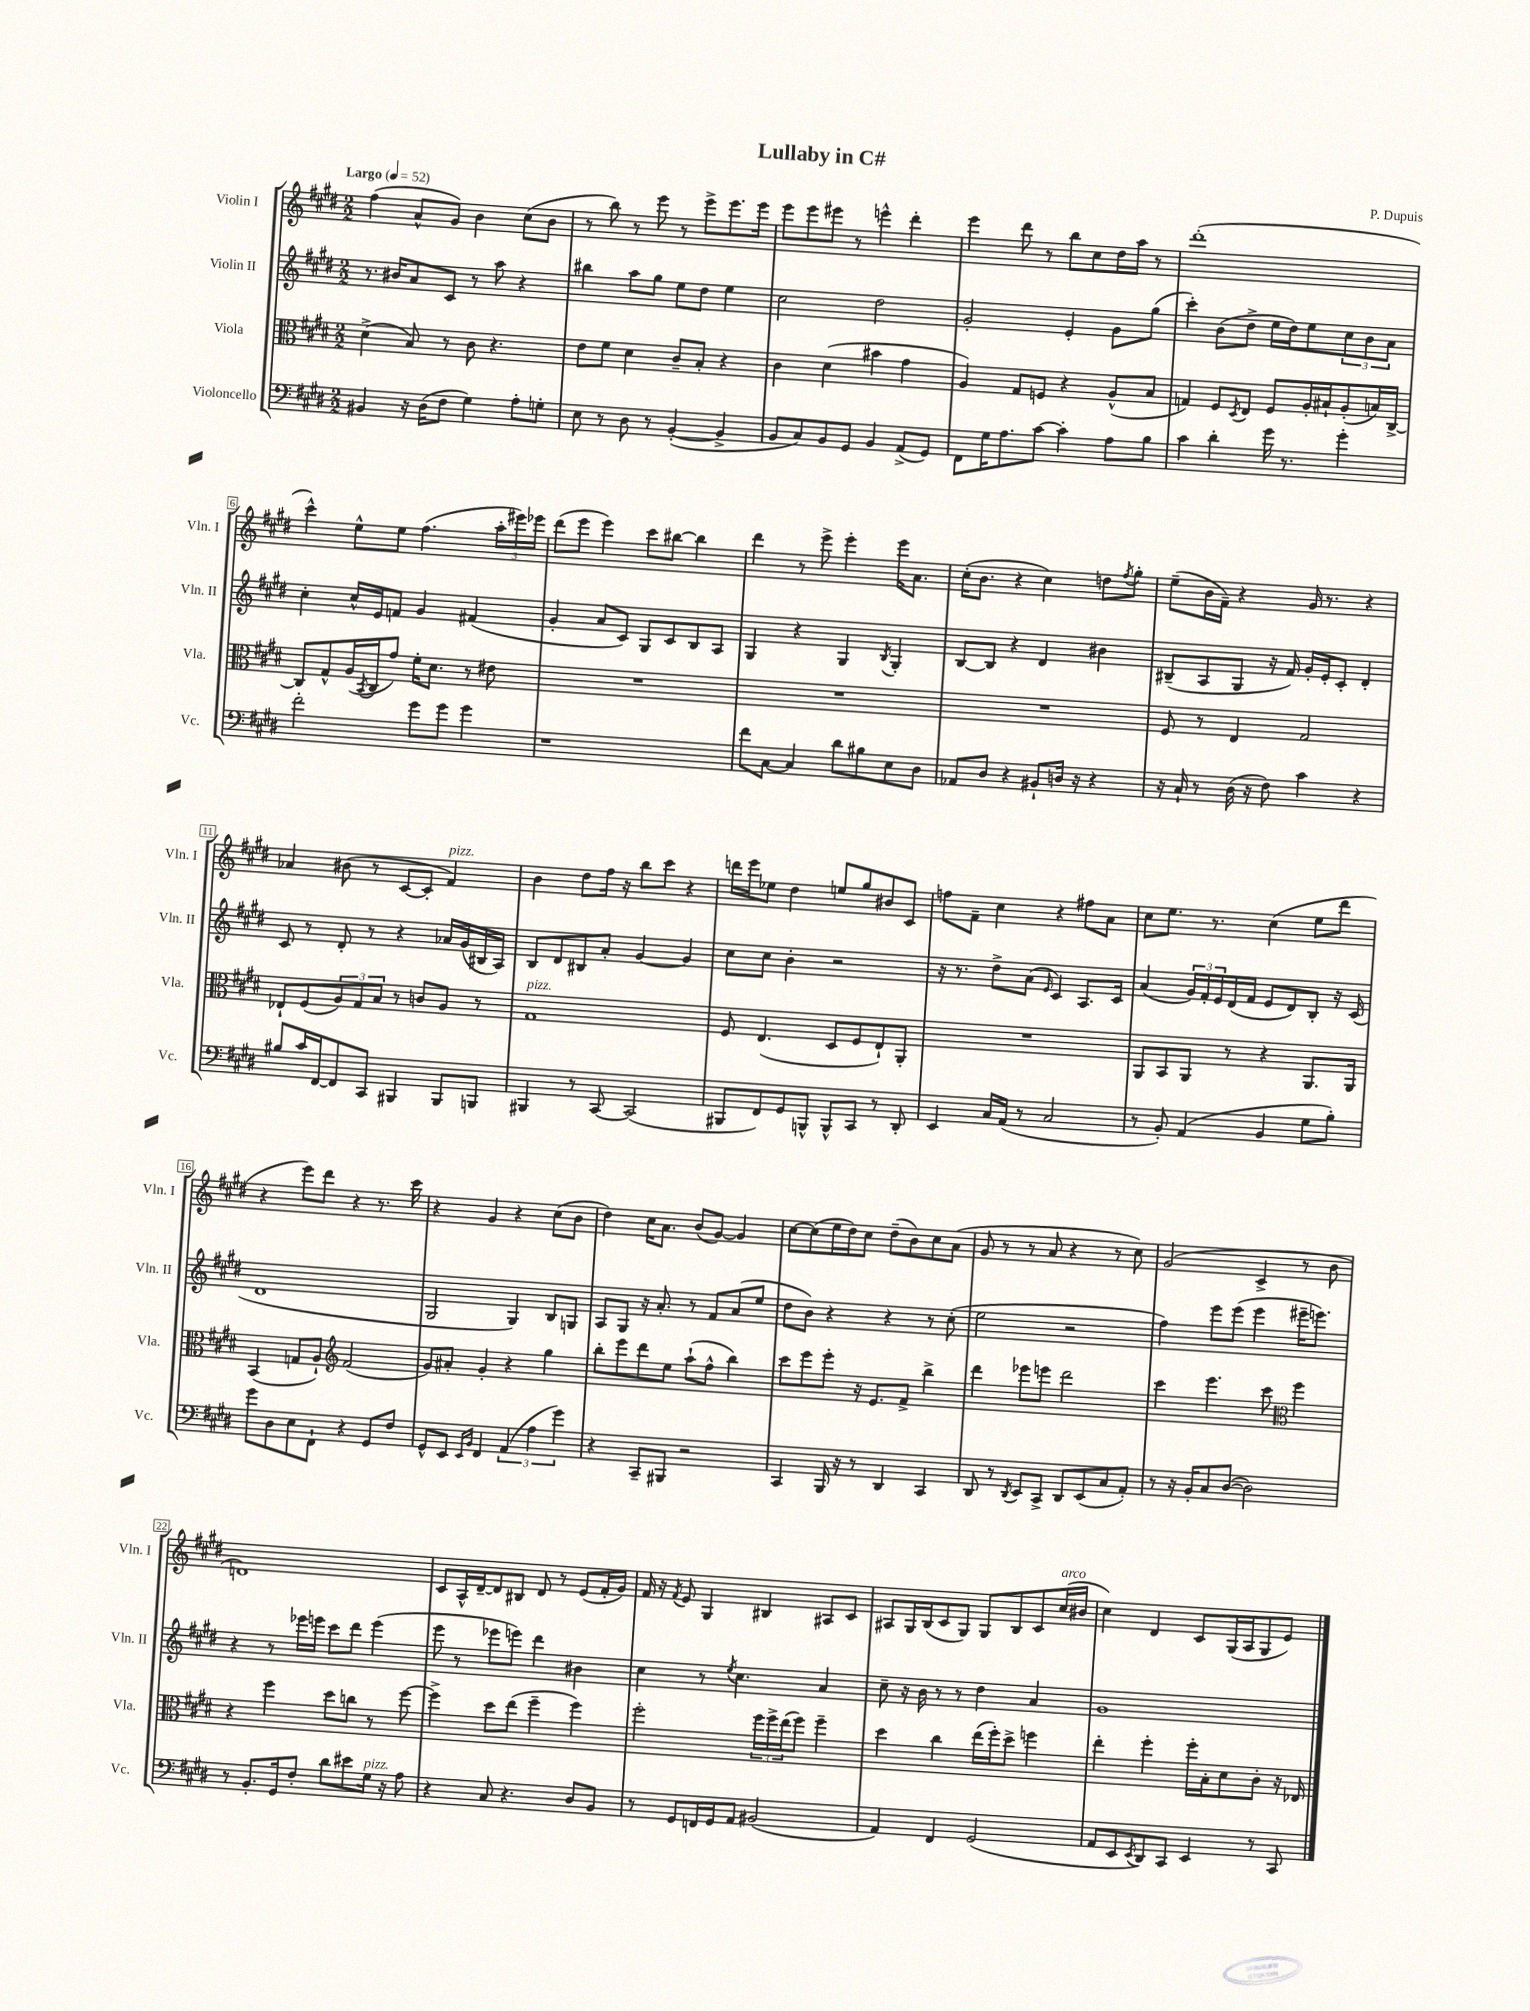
\header { title = "Lullaby in C#" composer = "P. Dupuis" }
<<
\new StaffGroup <<
\new Staff = "s0" \with { instrumentName = "Violin I" shortInstrumentName = "Vln. I" } {
    \clef treble \key e \major \numericTimeSignature \time 2/2 \tempo "Largo" 4 = 52
    fis''4( a'8-^ gis'8) b'4 cis''8( b'8 |
    r8 b''8) r8 e'''8 r8 e'''8-> e'''8. e'''16 |
    e'''8 e'''8 eis'''8 r8 e'''4-^ dis'''4-. |
    e'''4 dis'''8 r8 b''8 cis''8 dis''16 a''16 r8 |
    dis'''1-.( |
    cis'''4-^) e''8-^ e''8 fis''4.( \tuplet 3/2 { a''16-. eis'''16) ees'''16 } |
    dis'''8( e'''8 e'''4) cis'''8 bis''8~ bis''4 |
    dis'''4 r8 e'''8-> e'''4-. e'''16 a'8. |
    cis''16-.( b'8. r4 cis''4) d''8 \acciaccatura { fis''8 } gis''8-. |
    e''8--( b'16 fis'16--) r4 gis'16 r8. r4 |
    aes'4 bis'8( r8 cis'8~ cis'8-. fis'4^\markup { \italic "pizz." }) |
    b'4 dis''8 fis''16 r16 b''8 cis'''8 r4 |
    d'''16 e'''16 ees''8 dis''4 e''8 gis''8 bis'8 cis'8 |
    f''8 fis'8-- cis''4 r4 fis''8 a'8 |
    cis''8 e''8. r8. cis''4( e''8 dis'''8 |
    r4 e'''8) dis'''8 r4 r8. cis'''16 |
    r4 gis'4 r4 cis''8( b'8 |
    dis''4) cis''16 a'8. b'8( gis'8~) gis'4 |
    cis''8~ cis''8( e''16 dis''16) cis''8 dis''8--( b'8) cis''8 a'8( |
    gis'8 r8 r8 a'8 r4 r8 cis''8) |
    gis'2( cis'4-> r8 b'8 |
    d'1) |
    cis'8 a16-^ dis'16~-- dis'8 bis8 dis'8 r8 e'8( fis'16-. gis'16) |
    fis'16 r16 \acciaccatura { fis'8 } e'8 gis4 bis4 ais8 cis'8 |
    ais8 gis16 b16( cis'8 gis8) gis8 b8 cis'8 cis''16^\markup { \italic "arco" }( bis'16 |
    cis''4) dis'4 cis'8 gis16( a16 gis8 e'8) \bar "|." |
}
\new Staff = "s1" \with { instrumentName = "Violin II" shortInstrumentName = "Vln. II" } {
    \clef treble \key e \major \numericTimeSignature \time 2/2
    r8. bis'16 a'8 cis'8 r8 a''8 r4 |
    bis''4 a''8 gis''8 e''8 dis''8 e''4 |
    cis''2 dis''2 |
    gis'2-. e'4-. gis'8 gis''8( |
    cis'''4-.) b'8( dis''8-> e''16 dis''16) e''8 \tuplet 3/2 { cis''8 b'8 a'8 } |
    cis''4-. cis''16-^ e'16 f'8 gis'4 fis'4( |
    gis'4-. a'8 cis'8) gis8 cis'8 b8 a8 |
    gis4 r4 gis4 \acciaccatura { b8 } gis4-. |
    b8~ b8 r4 dis'4 bis'4 |
    bis8--( a8 gis8 r16 fis'16) gis'16-. e'16-. cis'8-. dis'4-. |
    cis'8 r8 dis'8-. r8 r4 aes'16 gis'16( bis16 a16) |
    b8 dis'8 bis8 a'8-. gis'4~ gis'4 |
    cis''8 cis''8 b'4-. r2 |
    r16 r8. dis''8-> a'8( \grace { e'16 } cis'4) a8. cis'16 |
    a'4( \tuplet 3/2 { gis'16) fis'16-. e'16 } dis'16( fis'16 e'8 dis'8) b8-. r16 cis'16( |
    dis'1 |
    gis2 gis4) b8 g8 |
    a8 gis8 r16 a'8.-. r8 fis'8 a'8( e''8 |
    dis''8 b'8) r4 r4 r8 cis''8-.( |
    e''2 r2 |
    fis''4) e'''8 e'''8( e'''4 eis'''16-- e'''8.) |
    r4 r8 ees'''16 e'''16 cis'''8 dis'''8 e'''4( |
    e'''8 r8 ees'''8 e'''8) dis'''4 bis'4 |
    cis''4 r8 \acciaccatura { e''8 } cis''4. a'4 |
    cis''8-- r16 b'16 r8 r8 dis''4 a'4 |
    gis'1 \bar "|." |
}
\new Staff = "s2" \with { instrumentName = "Viola" shortInstrumentName = "Vla." } {
    \clef alto \key e \major \numericTimeSignature \time 2/2
    dis'4->( b8) r8 cis'8 r4. |
    e'8 fis'8 dis'4 cis'8-- b8-. r4 |
    cis'4 dis'4( bis'4 gis'4 |
    a4) gis8 f8 r4 a8-^( b8 |
    g4) fis8 \acciaccatura { dis8 } e8 fis8 a16-. bis16-! a8-.( b16) cis16~-> |
    cis8 gis8-^ a16( \acciaccatura { b,8 } cis16 gis'8) fis'16-. dis'8. r8 eis'8 |
    R1 |
    R1 |
    R1 |
    fis8 r8 e4 gis2 |
    ees8-! fis8( \tuplet 3/2 { a8) gis8 b8 } r8 c'8 a8 r8 |
    gis1^\markup { \italic "pizz." } |
    fis8 e4.( dis8 fis8 e8-!) a,8-. |
    R1 |
    a,8 b,8 a,8 r8 r4 a,8. a,16 |
    b,4( g8 a8-!) \clef treble fis'2( |
    gis'8) ais'8-. gis'4-. r4 gis''4 |
    b''8-. e'''8 dis'''8 e''8 a''8-!( fis''8-^ b''4) |
    cis'''8 e'''8 e'''8-. r16 e'8. fis'8-> b''4-> |
    dis'''4 ees'''8 e'''8 dis'''2 |
    cis'''4 e'''4. cis'''8 \clef alto fis''4 |
    r4 fis''4 dis''8 c''8 r8 fis''8~ |
    fis''4-> dis''8 e''8( fis''4-- fis''4) |
    fis''2-. \tuplet 3/2 { fis''16 fis''16-> e''16( } fis''8) fis''4-- |
    dis''4 cis''4 e''16( fis''16-.) dis''8-> f''4 |
    e''4-. fis''4-. fis''16-. b16-. dis'8 cis'8-. r16 ees16 \bar "|." |
}
\new Staff = "s3" \with { instrumentName = "Violoncello" shortInstrumentName = "Vc." } {
    \clef bass \key e \major \numericTimeSignature \time 2/2
    bis,4 r16 dis16( fis8 gis4) a8-. g8-. |
    e8 r8 dis8 r8 b,4~-.( b,4-> |
    b,8 cis8) b,8 gis,8 b,4 a,8->( gis,8) |
    fis,8 gis16 a8. cis'8~ cis'4-. a8 b8 |
    cis'4 dis'4-. gis'16 r8. gis'4-. |
    fis'2-. gis'8 gis'8 gis'4 |
    r1 |
    fis'8 cis8~ cis4 dis'8 bis8 e8 dis8 |
    aes,8 dis8 r4 bis,8-! d16 r16 r4 |
    r16 cis16-! r8 dis16( r16 fis8) cis'4 r4 |
    bis8 cis'16 fis,16~ fis,8 cis,8 bis,,4 bis,,8 b,,8 |
    bis,,4 r8 cis,8~ cis,2( |
    bis,,8 fis,8) gis,8 b,,8-^ b,,8-^ cis,8 r8 dis,8-. |
    e,4 cis16 a,16( r8 cis2 |
    r8 b,8-.) a,4( b,4 gis8 b8-.) |
    gis'8 dis8 e8 fis,8-! r4 gis,8 fis8 |
    gis,8-^ e,8 \grace { e,16 b,16 } fis,4 \tuplet 3/2 { a,4( a4 gis'4) } |
    r4 cis,8-- bis,,8 r2 |
    cis,4 b,,16 r16 r8 dis,4 cis,4 |
    dis,8 r8 \acciaccatura { dis,8 } e,8 cis,8-> dis,8 e,8( cis8 a,8-.) |
    r8 r16 b,16-. cis8 dis8~( dis2) |
    r8 b,8.-. gis,16 fis8-. dis'8 eis'8 gis16^\markup { \italic "pizz." } r16 a8 |
    r4 cis8 r4. dis8 b,8 |
    r8 gis,8 f,16 gis,16 a,8 bis,2( |
    a,4) fis,4 gis,2( |
    a,8 e,8 \acciaccatura { e,8 } dis,8) cis,8 e,4 r8 cis,8 \bar "|." |
}
>>
>>
\layout { \context { \Score \override BarNumber.stencil = #(make-stencil-boxer 0.1 0.3 ly:text-interface::print) } }
